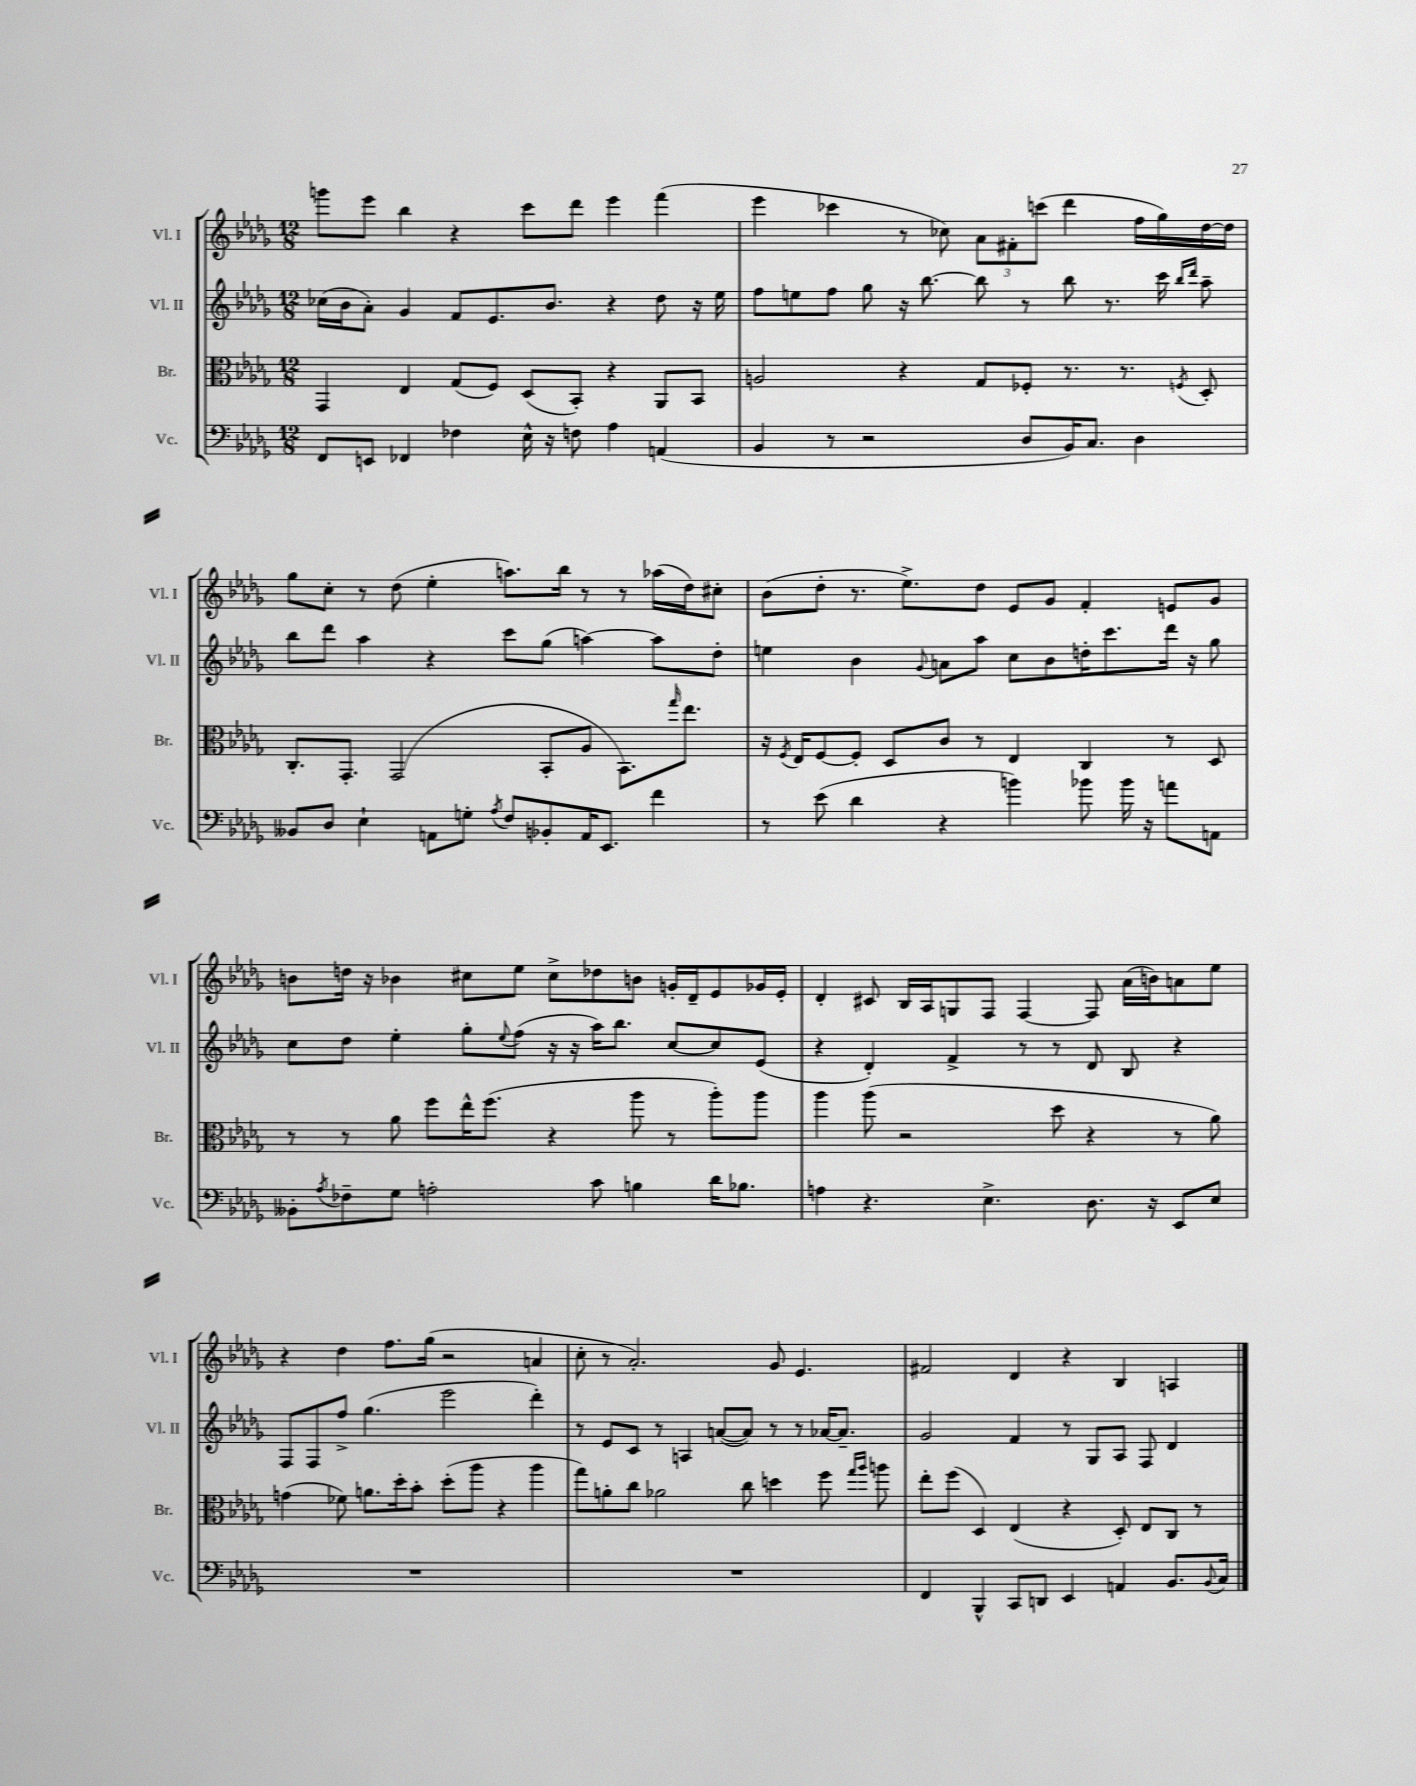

**kern	**kern	**kern	**kern
*staff4	*staff3	*staff2	*staff1
*clefF4	*clefC3	*clefG2	*clefG2
*k[b-e-a-d-g-]	*k[b-e-a-d-g-]	*k[b-e-a-d-g-]	*k[b-e-a-d-g-]
*M12/8	*M12/8	*M12/8	*M12/8
8FF/L	4GG-/	(16cc-\LL	8ggg\L
.	.	16b-\J	.
8EE/J	.	8a-'\J)	8eee-\J
4FF-/	4E-/	4g-/	4bb-\
4F-\	(8G-/L	8f/L	4r
.	8F/J)	8.e-/	.
16E-^^\	(8D-/L	.	8ccc\L
16r	.	8.b-/J	.
8F\	8BB-'/J)	.	8ddd-\J
4A-\	4r	4r	4eee-\
(4AA/	8AA-/L	8dd-\	(4fff\
.	8BB-/J	16r	.
.	.	16ee-\	.
=	=	=	=
4BB-/	2A/	8ff\L	4eee-\
.	.	8ee\	.
8r	.	8ff\J	4ccc-\
2r	.	8gg-\	.
.	4r	16r	8r
.	.	[8.bb-\	.
.	.	.	8cc-\)
.	8G-/L	8bb-\]	12a-\L
.	.	.	12f#'\
8D-/L	8F-'/J	8r	.
.	.	.	(12ccc\J
16BB-/K)	8.r	8bb-\	4ddd-\
8.C/J	.	.	.
.	.	8.r	.
.	8.r	.	.
4D-\	.	.	16ff\LL
.	.	16ccc\	16gg-\)
.	.	16qqbb-/LL	.
.	8qF/	16qqddd-/JJ	.
.	8D-'/	8aa-~\	[16dd-\
.	.	.	16dd-\]JJ
=	=	=	=
8BB--/L	8.C'/L	8bb-\L	8gg-\L
8D-/J	.	8ddd-\J	8cc'\J
.	8.GG-'/J	.	.
4E-`\	.	4aa-\	8r
.	(2GG-/	.	(8dd-\
8AA\L	.	4r	4ee-'\
8G'\J	.	.	.
8qA-/	.	.	.
8F/L	.	8ccc\L	8.aa\L)
8BB-'/	8BB-'/L	(8gg-\J	.
.	.	.	16bb-\Jk
16AA/K	8A-/J	[4aa\)	8r
8.EE-/J	.	.	.
.	8.BB-\L)	.	8r
4f\	.	8aa\]L	(16aa-\LL
.	16qqgg-/	.	.
.	8.ee-\J	.	16dd-\J)
.	.	8dd-'\J	8cc#'\J
=	=	=	=
8r	16r	4ee\	(8b-\L
.	8qF/	.	.
.	16E-/LK	.	.
(8e-\	[8F/	.	8dd-'\J
4d-\	8F'/]J	4b-\	8.r
.	8D-/L	.	.
.	.	.	8.ee-^\L)
.	.	8qqg-/	.
4r	8c/J	8a\L	.
.	8r	8aa-\J	8dd-\J
4b\)	4E-/	8cc\L	8e-/L
.	.	8b-\	8g-/J
8b-\	4C/	16dd'\K	4f'/
.	.	8.ccc\	.
16b-\	.	.	.
16r	.	.	.
8a\L	8r	16ddd-\Jk	8e/L
.	.	16r	.
8AA\J	8D-/	8gg-\	8g-/J
=	=	=	=
8BB--'\L	8r	8cc\L	8b\L
8qA-/	.	.	.
8F-~\	8r	8dd-\J	16dd\Jk
.	.	.	16r
8G-\J	8a-\	4ee-'\	4b-\
2A'\	8ff\L	.	.
.	16ee-^^\K	8gg-'\L	8cc#\L
.	(8.ff\J	.	.
.	.	8qqee-/	.
.	.	(8ff\J	8ee-\J
.	4r	16r	8cc#^\L
.	.	16r	.
8c\	.	16aa-\LK)	8dd-\
.	.	8.bb-\J	.
4B\	8aa-\	.	8b\J
.	8r	[8cc/L	16g'/LL
.	.	.	16d-~/J
16d-\LK	8aa-'\L)	8cc/]	8e-/
8.B-\J	.	.	.
.	8aa-\J	(8e-/J	16g-/L
.	.	.	16e-'/JJ
=	=	=	=
4A\	4aa-\	4r	4d-'/
4.r	(8aa-\	4d-'/)	8c#/
.	2r	.	16B-/LL
.	.	.	16A-/J
.	.	4f^/	8G/
4.E-^\	.	.	8F/J
.	.	8r	[4F/
.	8dd-\	8r	.
8.D-\	4r	8d-/	8F/]
.	.	8B-/	(16a-\LL
16r	.	.	16b\J)
8EE-/L	8r	4r	8a\
8E-/J	8a-\)	.	8ee-\J
=	=	=	=
1.r	(4g\	8F/L	4r
.	.	8F/	.
.	8f-\)	8ff^/J	4dd-\
.	8.a\L	(4.gg-\	.
.	.	.	8.ff\L
.	16dd-'\k	.	.
.	8b-'\J	.	.
.	.	.	(16gg-\Jk
.	(8dd-'\L	2eee-\	2r
.	8aa-\J	.	.
.	4r	.	.
.	4aa-\	4ddd-'\)	4a/
=	=	=	=
1.r	8gg-\L)	8r	8cc'\
.	8a'\	8e-/L	8r
.	8cc\J	8c/J	2.a-'/)
.	2a-\	8r	.
.	.	4A/	.
.	.	([8a/L	.
.	8cc\	8a/]J)	.
.	4dd\	8r	8g-/
.	.	8r	4.e-/
.	8ff\	[16a-/LK	.
.	.	8.a-~/]J	.
.	16qqgg-/LL	.	.
.	16qqaa-/JJ	.	.
.	8aa\	.	.
=	=	=	=
4FF/	8ee-'\L	2g-/	2f#/
.	(8ff\J	.	.
4BBB-^^/	4D-/)	.	.
8CC/L	(4E-/	4f/	4d-/
8DD/J	.	.	.
4EE-/	4r	8r	4r
.	.	8G-/L	.
4AA/	8D-'/)	8A-/J	4B-/
.	8E-/L	8F/	.
8.BB-/L	8C/J	4d-/	4A/
.	8r	.	.
8qqBB-/	.	.	.
16C/Jk	.	.	.
==	==	==	==
*-	*-	*-	*-
